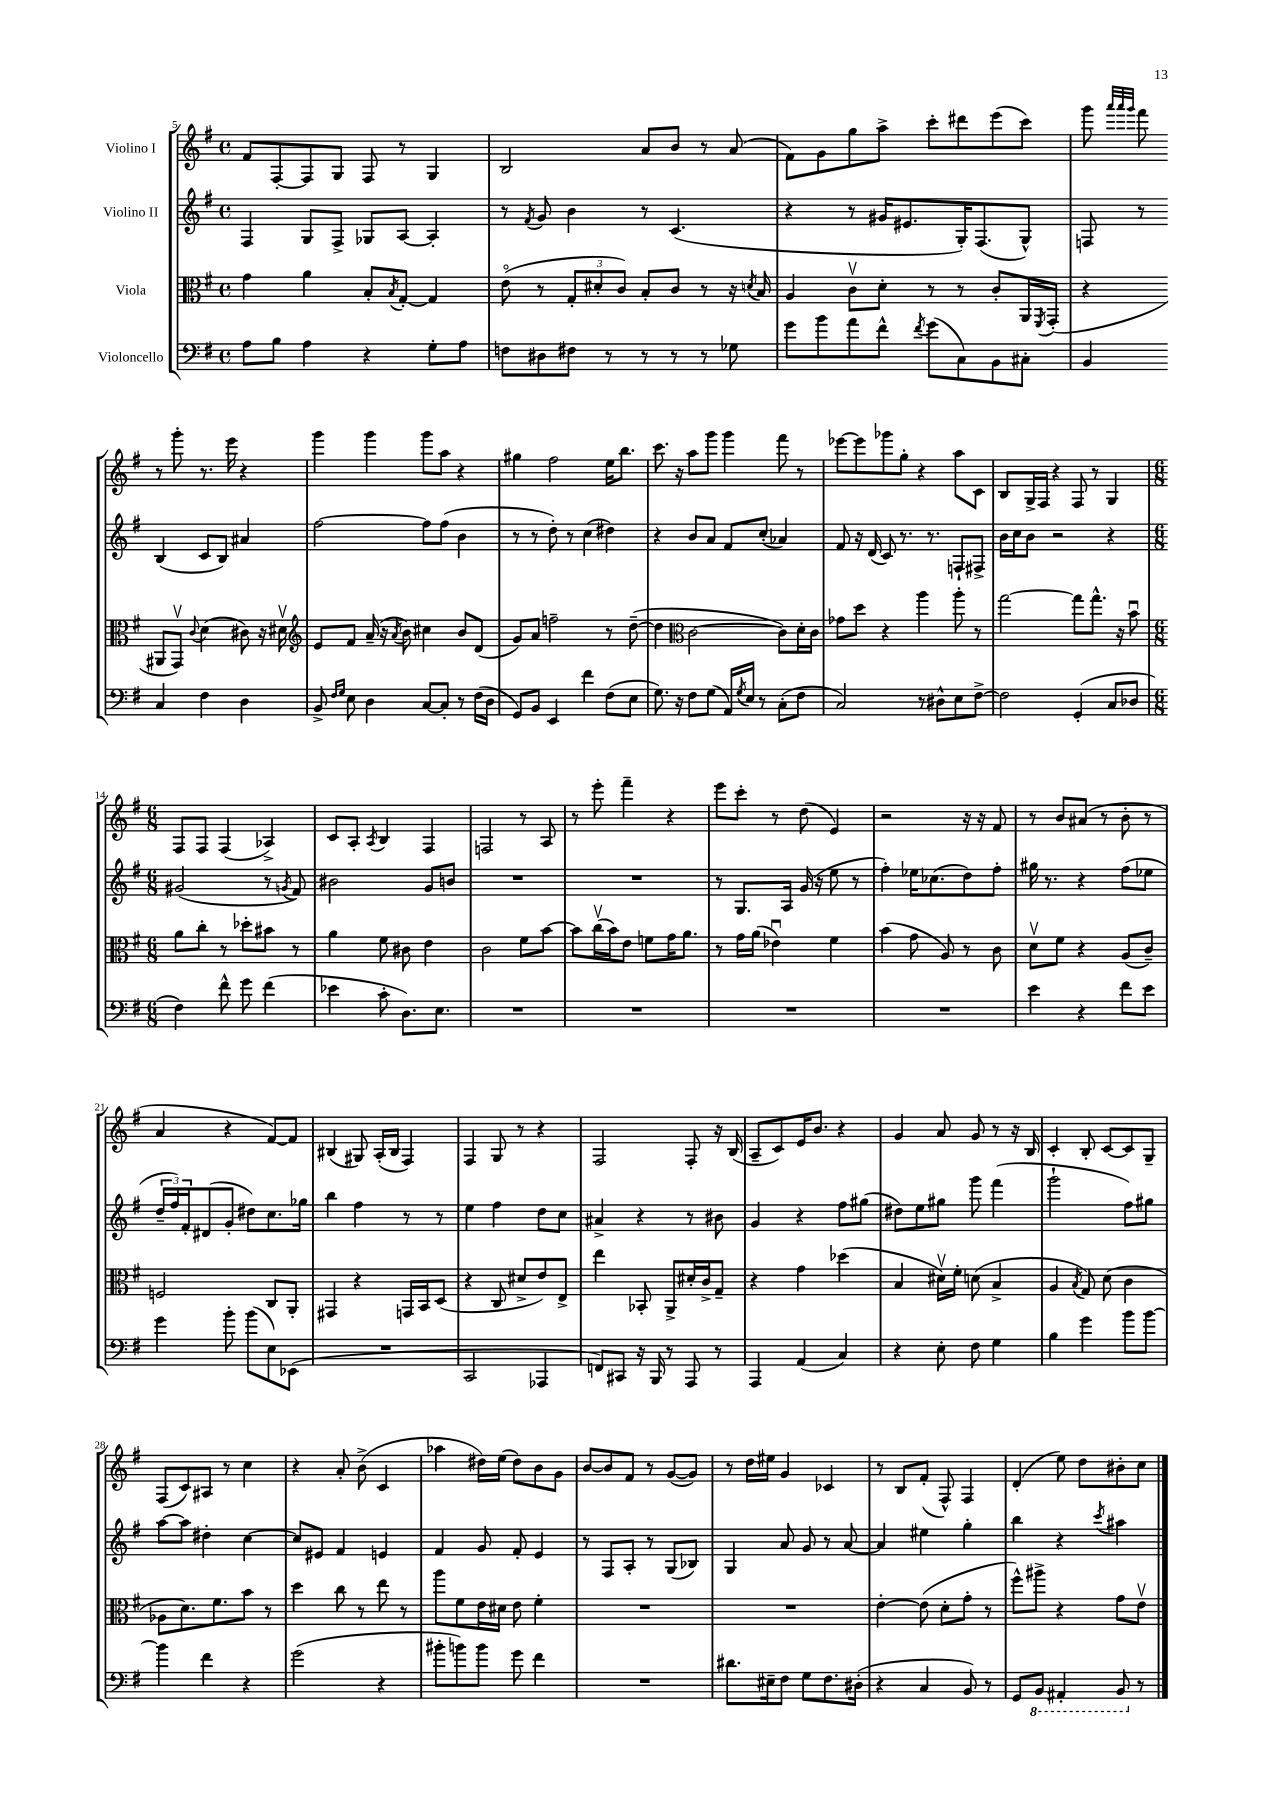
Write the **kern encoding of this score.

**kern	**kern	**kern	**kern
*part4	*part3	*part2	*part1
*staff4	*staff3	*staff2	*staff1
*I"Violoncello	*I"Viola	*I"Violino II	*I"Violino I
*clefF4	*clefC3	*clefG2	*clefG2
*k[f#]	*k[f#]	*k[f#]	*k[f#]
*M4/4	*M4/4	*M4/4	*M4/4
*met(c)	*met(c)	*met(c)	*met(c)
=5	=5	=5	=5
8A\L	4g\	4F#/	8f#/L
8B\J	.	.	[8F#'/
4A\	4a\	8G/L	8F#/]
.	.	8F#^/J	8G/J
4r	8B'/L	8G-X/L	8F#/
.	8qB/	.	.
.	[8G'/J	[8A/J	8r
8G'\L	4G/]	4A'/]	4G/
8A\J	.	.	.
=6	=6	=6	=6
8Fn\L	(8e\	8r	2B/
.	.	8qf#/	.
8D#X\	8r	8g/	.
8F#X\J	12G'/L	4b\	.
.	12d#X'/	.	.
8r	.	.	.
.	12c/J)	.	.
8r	8B'/L	8r	8a/L
8r	8c/J	(4.c/	8b/J
8r	8r	.	8r
8G-X\	16r	.	(8a/
.	8qdn/	.	.
.	16B/	.	.
=7	=7	=7	=7
8g\L	4A/	4r	8f#\L)
8b\	.	.	8g\
8a\	8cv\L	8r	8gg\
8f#^^\J	8d'\J	16g#X/KL	8aa^\J
.	.	8.e#X/	.
8qf#/	.	.	.
(8g\L	8r	.	8ccc'\L
8C\)	8r	16G'/K)	8ddd#X\
.	.	(8.F#/	.
8BB\	8c'/L	.	(8eee\
8C#X'\J	16AA/L	8G^^/J)	8ccc\J)
.	8qFF#/	.	.
.	(16GG'/JJ	.	.
=8	=8	=8	=8
4BB/	4r	8Fn/	8ggg\
.	.	.	32qqaaa/LLL
.	.	.	32qqaaa/
.	.	.	32qqggg/JJJ
.	.	8r	8fff#\
4C/	8AA#X/L	(4B/	8r
.	8GGv/J)	.	8ggg'\
.	8qqc/	.	.
4F#\	(4d\	8c/L	8.r
.	.	8B/J)	.
.	.	.	16eee\
4D\	8c#X\)	4a#X/	4r
.	16r	.	.
.	16d#Xv\	.	.
!!LO:LB:g=z
=9	=9	=9	=9
*	*clefG2	*	*
8BB^/	8e/L	[2ff#\	4ggg\
16qqF#/LL	.	.	.
16qqG/JJ	.	.	.
8E\	8f#/J	.	.
4D\	(16a~/	.	4ggg\
.	16r	.	.
.	8qa/	.	.
.	8b\)	.	.
[8C/L	4cc#X\	8ff#\L]	8ggg\L
8C'/J]	.	(8ff#\J	8aa\J
8r	8b/L	4b\	4r
(16F#\LL	(8d/J	.	.
16D\JJ	.	.	.
=10	=10	=10	=10
8GG/L)	8g/L)	8r	4gg#X\
8BB/J	8a/J	8r	.
4EE/	2ffn~\	8dd'\)	2ff#\
.	.	8r	.
4f#\	.	(4cc\	.
(8F#\L	8r	4dd#X\)	16ee\KL
.	.	.	8.bb\J
8E\J	([8dd~\	.	.
=11	=11	=11	=11
8.G\)	4dd\]	4r	8.ccc\
16r	.	.	16r
*	*clefC3	*	*
8F#\L	[2c\	8b/L	8aa\L
(8G\J	.	8a/J	8ggg\J
16AA/LL)	.	8f#/L	4ggg\
8qG/	.	.	.
16E/JJ	.	.	.
8r	.	(8cc'/J	.
(8C'\L	8c\L])	4a-X/)	8fff#\
8F#\J	16d'\L	.	8r
.	16c\JJ	.	.
=12	=12	=12	=12
2C/)	8g-X\L	8f#/	[8eee-X\L
.	8dd\J	16r	8eee-\]
.	.	(16d/	.
.	4r	8c/)	8ggg-X\
.	.	8.r	8gg'\J
8r	4aa\	.	4r
.	.	8.r	.
8D#X^^\L	.	.	.
8E\	8aa'\	8Fn`/L	8aa\L
[8F#^\J	8r	8F#X^/J	8c\J
=13	=13	=13	=13
2F#\]	[2gg\	16b\LL	8B/L
.	.	16cc\J	.
.	.	8b\J	16G^/L
.	.	.	16F#/JJ
.	.	2r	4r
(4GG'/	8gg\L]	.	8F#/
.	8.gg^^\J	.	8r
8C/L	.	4r	4G/
.	16r	.	.
8D-X/J	8bu\	.	.
!!LO:LB:g=z
=14	=14	=14	=14
*M6/8	*M6/8	*M6/8	*M6/8
4F#\)	8a\L	(2g#X/	8F#/L
.	8cc'\J	.	8F#/J
8f#^^\	8r	.	(4F#/
8g\	8dd-X'\L	.	.
(4f#\	8b#X\J	8r	4A-X^/)
.	.	8qgn/	.
.	8r	8f#/)	.
=15	=15	=15	=15
4e-X\	4a\	2b#X\	8c/L
.	.	.	8A'/J
.	.	.	8qA/
8c'\	8f#\	.	4B/
8.D\L)	8c#X\	.	.
.	4e\	8g/L	4F#/
8.E\J	.	.	.
.	.	8bn/J	.
=16	=16	=16	=16
2.r	2c\	2.r	2Fn/
.	8f#\L	.	8r
.	[8b\J	.	8A/
=17	=17	=17	=17
2.r	8b\L]	2.r	8r
.	(16ccv\L	.	8eee'\
.	16b\J)	.	.
.	8e\J	.	4fff#~\
.	8fn\L	.	.
.	16g\K	.	4r
.	8.a\J	.	.
=18	=18	=18	=18
2.r	8r	8r	8eee\L
.	16g\LL	8.G/L	8ccc'\J
.	(16a\JJ	.	.
.	4e-Xu\)	.	8r
.	.	16A/Jk	.
.	.	(16g/	(8dd\
.	.	16r	.
.	4f#\	8ee\	4e/)
.	.	8r	.
=19	=19	=19	=19
2.r	(4b\	4ff#'\)	2r
.	8g\	16ee-X\KL	.
.	.	(8.cc-X\	.
.	8A/)	.	.
.	8r	8dd\)	16r
.	.	.	16r
.	8c\	8ff#'\J	8f#/
=20	=20	=20	=20
4e\	8dv\L	16gg#X\	8r
.	.	8.r	.
.	8f#\J	.	8b/L
4r	4r	4r	(8a#X/J
.	.	.	8r
8f#\L	(8A/L	(8ff#\L	8b'\
8e\J	8c~/J)	8ee-X\J	8r
!!LO:LB:g=z
=21	=21	=21	=21
4g\	2Fn/	24dd~/LL	4a/
.	.	24ff#/)	.
.	.	24f#'/J	.
.	.	(8d#X/	.
8b'\	.	8g'/J	4r
(8b\L	.	8dd#X\L)	.
8E\)	8C/L	8.cc\	[8f#/L)
(8EE-X\J	8AA'/J	.	8f#/J]
.	.	16gg-X\Jk	.
=22	=22	=22	=22
2.r	4GG#X/	4bb\	(4B#X/
.	4r	4ff#\	8G#X/)
.	.	.	(16A'/LL
.	.	.	16B#/JJ
.	16GGn/LL	8r	4F#/)
.	16BB/J	.	.
.	(8D/J	8r	.
=23	=23	=23	=23
2CC/	4r	4ee\	4F#/
.	8C/	4ff#\	8G/
.	8d#X^/L	.	8r
4AAA-X/	8e/)	8dd\L	4r
.	8E^/J	8cc\J	.
=24	=24	=24	=24
8FFn/L)	4ee\	4a#X^/	2F#/
8CC#X/J	.	.	.
16r	8BB-X'/	4r	.
16BBB/	.	.	.
8r	8AA^/L	.	.
8AAA/	16d#X'/L	8r	8F#'/
.	16c^/J	.	.
8r	8G~/J	8b#X\	16r
.	.	.	(16B/
=25	=25	=25	=25
4AAA/	4r	4g/	8A~/L
.	.	.	8c/)
(4AA/	4g\	4r	16e/K
.	.	.	8.b/J
4C/)	(4dd-X\	8ff#\L	4r
.	.	(8gg#X\J	.
=26	=26	=26	=26
4r	4B/	8dd#X\L)	4g/
.	.	8ee\	.
8E'\	16d#Xv\LL)	8gg#X\J	8a/
.	16f#'\JJ	.	.
8F#\	(8dn\	8ggg\	8g/
4G\	4B^/	(4fff#\	8r
.	.	.	16r
.	.	.	16B/
=27	=27	=27	=27
4B\	4A/	2ggg`\	4c'/
.	8qB/	.	.
4g\	8G/)	.	8B'/
.	(8d\	.	[8c/L
8b\L	4c\	8ff#\L)	8c/]
[8b\J	.	8gg#X\J	8G~/J
!!LO:LB:g=z
=28	=28	=28	=28
4b\]	8A-X\L	[8aa\L	(8F#/L
.	8.d\)	8aa\J]	8c/)
4f#\	.	4dd#X'\	8A#X/J
.	8.f#\	.	.
.	.	.	8r
4r	8b\J	[4cc\	4cc\
.	8r	.	.
=29	=29	=29	=29
(2g\	4dd\	8cc/L]	4r
.	.	8e#X/J	.
.	8cc\	4f#/	8a'/
.	8r	.	(8b^\
4r	8ee\	4en/	4c/
.	8r	.	.
=30	=30	=30	=30
8b#X'\L	8aa\L	4f#/	4aa-X\
8bn\)	8f#\	.	.
8b\J	16e\L	8g/	16dd#X\LL)
.	16d#X\JJ	.	(16ee\JJ
8g\	8e\	8f#'/	8dd#\L)
4f#\	4f#'\	4e/	8b\
.	.	.	8g\J
=31	=31	=31	=31
2.r	2.r	8r	[8b/L
.	.	8F#/L	8b/]
.	.	8A'/J	8f#/J
.	.	8r	8r
.	.	(8G/L	([8g/L
.	.	8B-X/J)	8g/J])
=32	=32	=32	=32
8.d#X\L	2.r	4G/	8r
.	.	.	16dd\LL
16E#X~\k	.	.	16ee#X\JJ
8F#\J	.	8a/	4g/
8G\L	.	8g/	.
8.F#\	.	8r	4c-X/
.	.	[8a/	.
(16D#X'\Jk	.	.	.
=33	=33	=33	=33
4r	[4e'\	4a/]	8r
.	.	.	8B/L
4C/	(8e\]	4ee#X\	(8f#'/J
.	8d'\L	.	8F#^^/)
8BB/)	8g'\J	4gg'\	4F#/
8r	8r	.	.
=34	=34	=34	=34
8GG/L	8ff#^^\L)	4bb\	(4d'/
*8ba	*	*	*
8BBB/J	8aa#X^\J	.	.
4AAA#X'/	4r	4r	8ee\)
.	.	.	8dd\L
.	.	8qccc/	.
8BBB/	8g\L	4aa#X\	8b#X'\
*X8ba	*	*	*
8r	8ev\J	.	8cc\J
==	==	==	==
*-	*-	*-	*-
